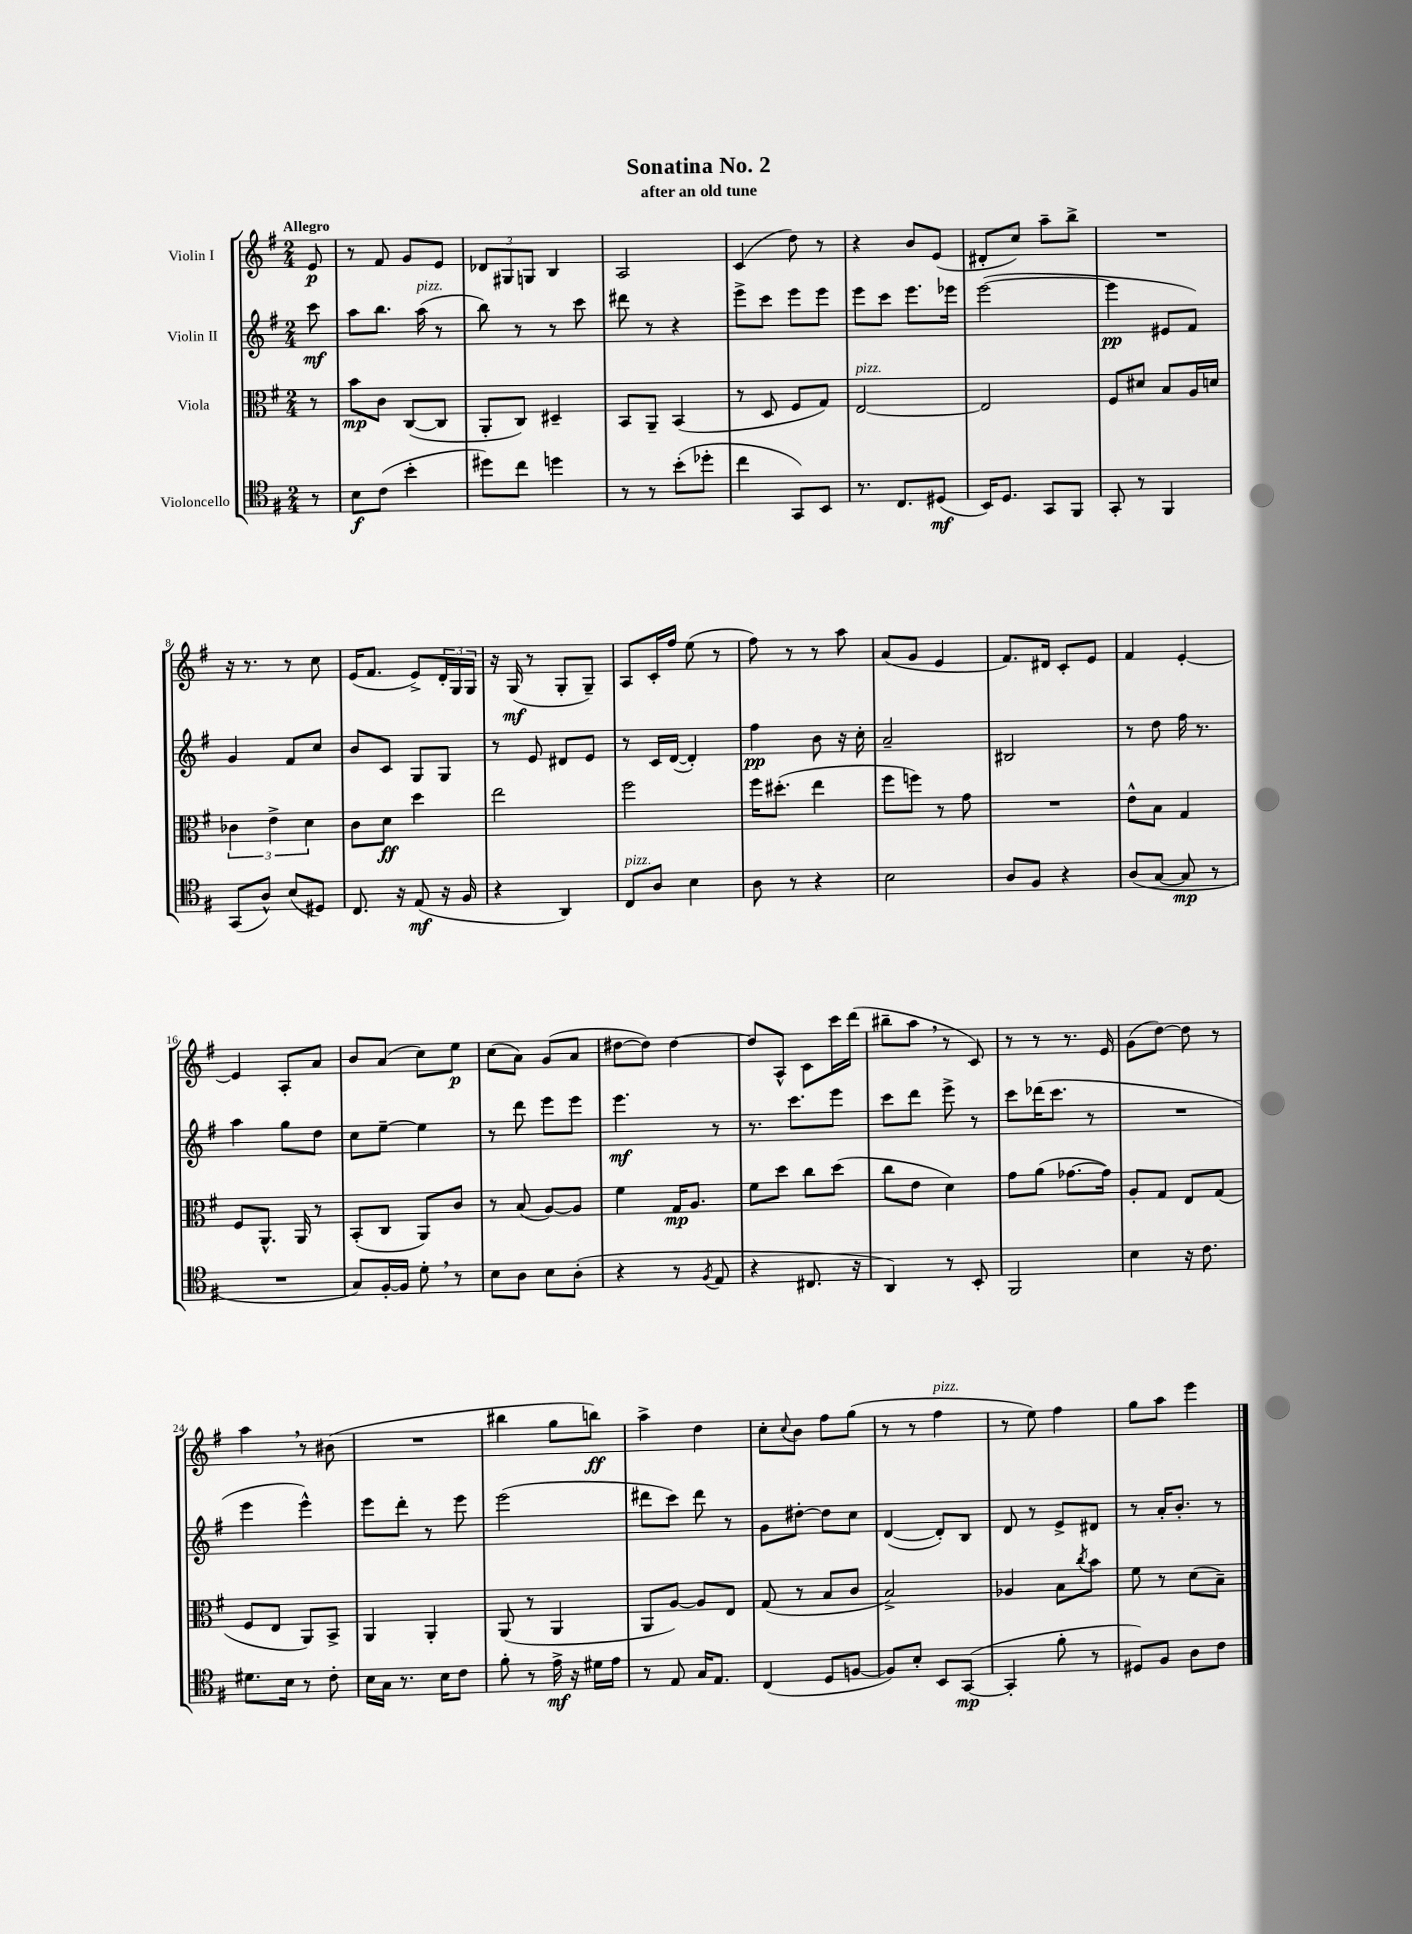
\header { title = "Sonatina No. 2" subtitle = "after an old tune" }
<<
\new StaffGroup <<
\new Staff = "s0" \with { instrumentName = "Violin I" } {
    \clef treble \key g \major \numericTimeSignature \time 2/4 \partial 8 \tempo "Allegro"
    e'8\p |
    r8 fis'8 g'8 e'8 |
    \tuplet 3/2 { des'8 gis8 g8 } b4 |
    a2 |
    c'4( d''8) r8 |
    r4 b'8 e'8( |
    dis'8-. c''8) a''8-- b''8-> |
    R2 |
    r16 r8. r8 c''8 |
    e'16( fis'8. e'8->) \tuplet 3/2 { d'16-. g16 g16 } |
    r16 g16\mf( r8 g8-. g8--) |
    a8 c'16-. fis''16 e''8( r8 |
    fis''8) r8 r8 a''8 |
    a'8( g'8 e'4 |
    fis'8.) dis'16 c'8-. e'8 |
    fis'4 e'4~-. |
    e'4 a8-. a'8 |
    b'8 a'8( c''8) e''8\p |
    c''8( a'8) g'8( a'8 |
    dis''8~ dis''8) dis''4~ |
    dis''8 a8-^ c'8 c'''16 d'''16( |
    bis''8-- a''8 \breathe r8 c'8) |
    r8 r8 r8. e'16 |
    g'8( d''8~) d''8 r8 |
    a''4 \breathe r8 bis'8( |
    R2 |
    bis''4 g''8 b''8\ff) |
    a''4-> d''4 |
    c''8-. \appoggiatura { c''8 } b'8 fis''8 g''8( |
    r8 r8 fis''4^\markup { \italic "pizz." } |
    r8 e''8) fis''4 |
    g''8 a''8 e'''4 \bar "|." |
}
\new Staff = "s1" \with { instrumentName = "Violin II" } {
    \clef treble \key g \major \numericTimeSignature \time 2/4 \partial 8
    c'''8\mf |
    a''8 b''8. a''16^\markup { \italic "pizz." }( r8 |
    b''8) r8 r8 c'''8 |
    dis'''8 r8 r4 |
    e'''8-> c'''8 e'''8 e'''8 |
    e'''8 c'''8 e'''8. ees'''16 |
    e'''2~( |
    e'''4\pp eis'8 fis'8) |
    g'4 fis'8 c''8 |
    b'8 c'8 g8 g8 |
    r8 e'8 dis'8 e'8 |
    r8 c'16 d'16~( d'4-.) |
    fis''4\pp b'8 r16 c''16-. |
    a'2-- |
    bis2 |
    r8 d''8 fis''16 r8. |
    a''4 g''8 d''8 |
    c''8 e''8~-- e''4 |
    r8 d'''8 e'''8 e'''8 |
    e'''4.\mf r8 |
    r8. c'''8. e'''8 |
    c'''8 d'''8 e'''8-> r8 |
    c'''8 des'''16( c'''8. r8 |
    R2 |
    e'''4 e'''4-^) |
    e'''8 d'''8-. r8 e'''8 |
    e'''2( |
    dis'''8 c'''8) dis'''8 r8 |
    g'8 dis''8~-. dis''8 c''8 |
    d'4~( d'8-.) b8 |
    d'8 r8 e'8-> dis'8 |
    r8 a'16-. b'8.-. r8 \bar "|." |
}
\new Staff = "s2" \with { instrumentName = "Viola" } {
    \clef alto \key g \major \numericTimeSignature \time 2/4 \partial 8
    r8 |
    b'8\mp c'8 c8~( c8 |
    a,8-. c8) dis4-- |
    b,8 a,8-- b,4( |
    r8 d8 fis8 g8) |
    e2~^\markup { \italic "pizz." } |
    e2 |
    fis8 dis'8 b8 a16 d'16 |
    \tuplet 3/2 { ces'4 e'4-> d'4 } |
    c'8 d'8\ff d''4 |
    e''2 |
    fis''2 |
    fis''16 dis''8.-.( e''4 |
    fis''8 f''8) r8 g'8 |
    R2 |
    e'8-^ b8 g4 |
    fis8 a,8.-^ a,16 r8 |
    b,8-.( c8 a,8) c'8 |
    r8 b8( a8~) a8 |
    fis'4 g16\mp a8. |
    fis'8 d''8 c''8 d''8( |
    c''8 e'8 d'4) |
    g'8 a'8( ges'8.~ ges'16) |
    a8-. g8 e8 g8( |
    fis8 e8 a,8) b,8-> |
    a,4 a,4-. |
    a,8( r8 a,4 |
    a,8 a8~) a8 e8 |
    g8( r8 b8 c'8 |
    b2->) |
    aes4 b8 \acciaccatura { c''8 } b'8 |
    fis'8 r8 d'8( b8--) \bar "|." |
}
\new Staff = "s3" \with { instrumentName = "Violoncello" } {
    \clef tenor \key g \major \numericTimeSignature \time 2/4 \partial 8
    r8 |
    b8\f c'8( b'4-. |
    dis''8) c''8 d''4 |
    r8 r8 b'8-.( des''8-. |
    c''4 g,8) b,8 |
    r8. c8. dis8\mf( |
    b,16) d8. g,8 fis,8 |
    g,8-. r8 fis,4 |
    g,8( a8-^) b8( dis8) |
    c8. r16 e8\mf( r16 fis16 |
    r4 a,4) |
    c8^\markup { \italic "pizz." } a8 b4 |
    a8 r8 r4 |
    b2 |
    a8 fis8 r4 |
    a8( g8~ g8\mp r8 |
    R2 |
    g8) fis16~-. fis16 d'8-. \breathe r8 |
    b8 a8 b8 a8-.( |
    r4 r8 \acciaccatura { fis8 } e8 |
    r4 cis8. r16 |
    a,4) r8 b,8-. |
    fis,2 |
    b4 r16 c'8. |
    dis'8. b16 r8 c'8-. |
    b16 g16 r8. b16 c'8 |
    fis'8-. r8 e'16->\mf r16 dis'16 e'16 |
    r8 e8 g16 e8. |
    c4( d8 f8~ |
    f8) b8-. b,8 g,8~\mp( |
    g,4-. fis'8-. r8 |
    dis8) fis8 a8 c'8 \bar "|." |
}
>>
>>
